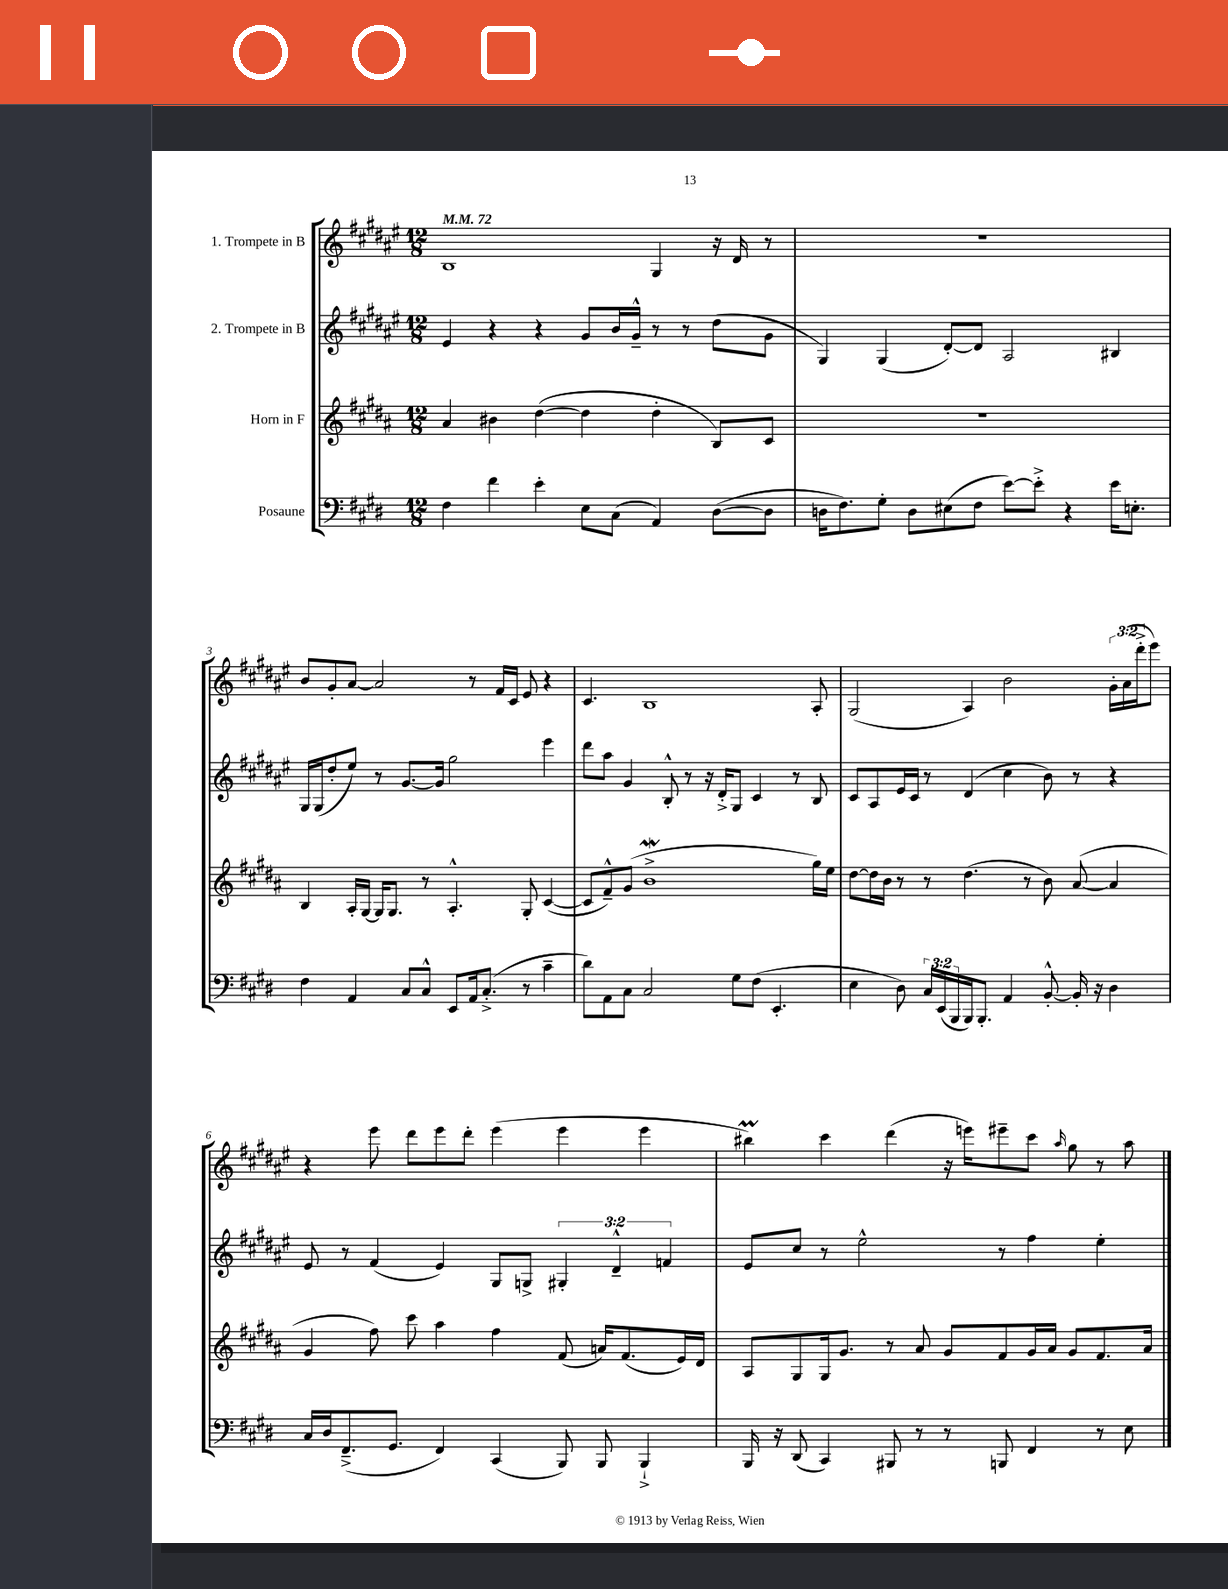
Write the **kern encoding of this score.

**kern	**kern	**kern	**kern
*part4	*part3	*part2	*part1
*staff4	*staff3	*staff2	*staff1
*I"Posaune	*I"Horn in F	*I"2. Trompete in B	*I"1. Trompete in B
*clefF4	*clefG2	*clefG2	*clefG2
*k[f#c#g#d#]	*k[f#c#g#d#a#]	*k[f#c#g#d#a#e#]	*k[f#c#g#d#a#e#]
*M12/8	*M12/8	*M12/8	*M12/8
*MM72	*MM72	*MM72	*MM72
=1	=1	=1	=1
4F#\	4a#/	4e#/	1B
4f#\	4b#X\	4r	.
4e'\	([4dd#\	4r	.
8E\L	4dd#\]	8g#/L	.
(8C#\J	.	16b/L	.
.	.	16g#~^^/JJ	.
4AA/)	4dd#'\	8r	4G#/
.	.	8r	.
([8D#\L	8B/L)	(8dd#\L	16r
.	.	.	16d#/
8D#\J]	8c#/J	8g#\J	8r
=2	=2	=2	=2
16Dn\KL	1.r	4G#/)	1.r
8.F#\)	.	.	.
8G#'\J	.	(4G#/	.
8D\L	.	.	.
(8E#X\	.	[8d#'/L)	.
8F#\J	.	8d#/J]	.
[8e\L)	.	2A#/	.
8e'^\J]	.	.	.
4r	.	.	.
16e\KL	.	4B#X/	.
8.En'\J	.	.	.
!!LO:LB:g=z
=3	=3	=3	=3
4F#\	4B/	16G#/LL	8b/L
.	.	(16G#/J	.
.	.	8dd#'/	8g#'/
4AA/	16A#'/LL	8ee#/J)	[8a#/J
.	[16G#/JJ	.	.
.	16G#/KL]	8r	2a#/]
.	8.G#/J	.	.
8C#/L	.	[8.g#/L	.
8C#^^/J	8r	.	.
.	.	16g#/Jk]	.
8EE/L	4.A#'^^/	2gg#\	.
16AA/k	.	.	8r
(8.C#'^/J	.	.	.
.	.	.	16f#/LL
.	.	.	16c#/JJ
8r	8G#'/	.	8e#/
4c#~\	([4c#/	4eee#\	4r
=4	=4	=4	=4
8d#\L)	8c#/L]	8ddd#\L	4.c#/
8AA\	8f#~^^/)	8aa#\J	.
8C#\J	(8g#/J	4g#/	.
2C#/	1bw^	.	1B
.	.	8B'^^/	.
.	.	8r	.
.	.	16r	.
.	.	16d#'^/KL	.
8G#\L	.	8G#/J	.
(8F#\J	.	4c#/	.
4.EE'/	.	.	.
.	.	8r	.
.	16gg#\LL)	8B/	8A#'/
.	16ee\JJ	.	.
=5	=5	=5	=5
4E\	[8dd#\L	8c#/L	(2G#/
.	16dd#\L]	8A#/	.
.	16b\JJ	.	.
8D#\)	8r	16e#/L	.
.	.	16c#/JJ	.
24C#/LL	8r	8r	.
(24EE/	.	.	.
24BBB/	.	.	.
16BBB/J)	(4.dd#\	(4d#/	4A#/)
8.BBB'/J	.	.	.
4AA/	.	4cc#\	2b\
.	8r	.	.
[8BB'^^/	8b\)	8b\)	.
16BB'/]	([8a#/	8r	.
16r	.	.	.
4D#\	4a#/]	4r	24g#'\LL
.	.	.	(24a#\
.	.	.	24ddd#'^\J
.	.	.	8eee#\J)
!!LO:LB:g=z
=6	=6	=6	=6
16C#/LL	4g#/	8e#/	4r
16D#/J	.	.	.
(8.FF#~^/	.	8r	.
.	8ff#\)	(4f#/	8eee#\
8.GG#/J	.	.	.
.	8ccc#\	.	8ddd#\L
4FF#/)	4aa#\	4e#/)	8eee#\
.	.	.	8ddd#'\J
(4CC#/	4ff#\	8G#/L	(4eee#\
.	.	8Gn^/J	.
8BBB/)	(8f#/	6G#X'/	4eee#\
8BBB/	16an/KL)	.	.
.	.	6d#~^^/	.
.	(8.f#/	.	.
4BBB`^/	.	.	4eee#\
.	.	6fn/	.
.	16e/L)	.	.
.	16d#/JJ	.	.
=7	=7	=7	=7
16BBB/	8A#/L	8e#/L	4bb#Xm\)
16r	.	.	.
(8DD#/	8G#/	8cc#/J	.
4CC#/)	16G#/k	8r	4ccc#\
.	8.g#/J	.	.
.	.	2ee#^^\	.
8BBB#X/	8r	.	(4ddd#\
8r	8a#/	.	.
8r	8g#/L	.	16r
.	.	.	16eeen\KL)
8BBBn/	8f#/	8r	8eee#X~\
4FF#/	16g#/L	4ff#\	8ccc#\J
.	16a#/JJ	.	.
.	.	.	16qqaa#/
.	8g#/L	.	8gg#\
8r	8.f#/	4ee#'\	8r
8E\	.	.	8aa#\
.	16a#/Jk	.	.
==	==	==	==
*-	*-	*-	*-
